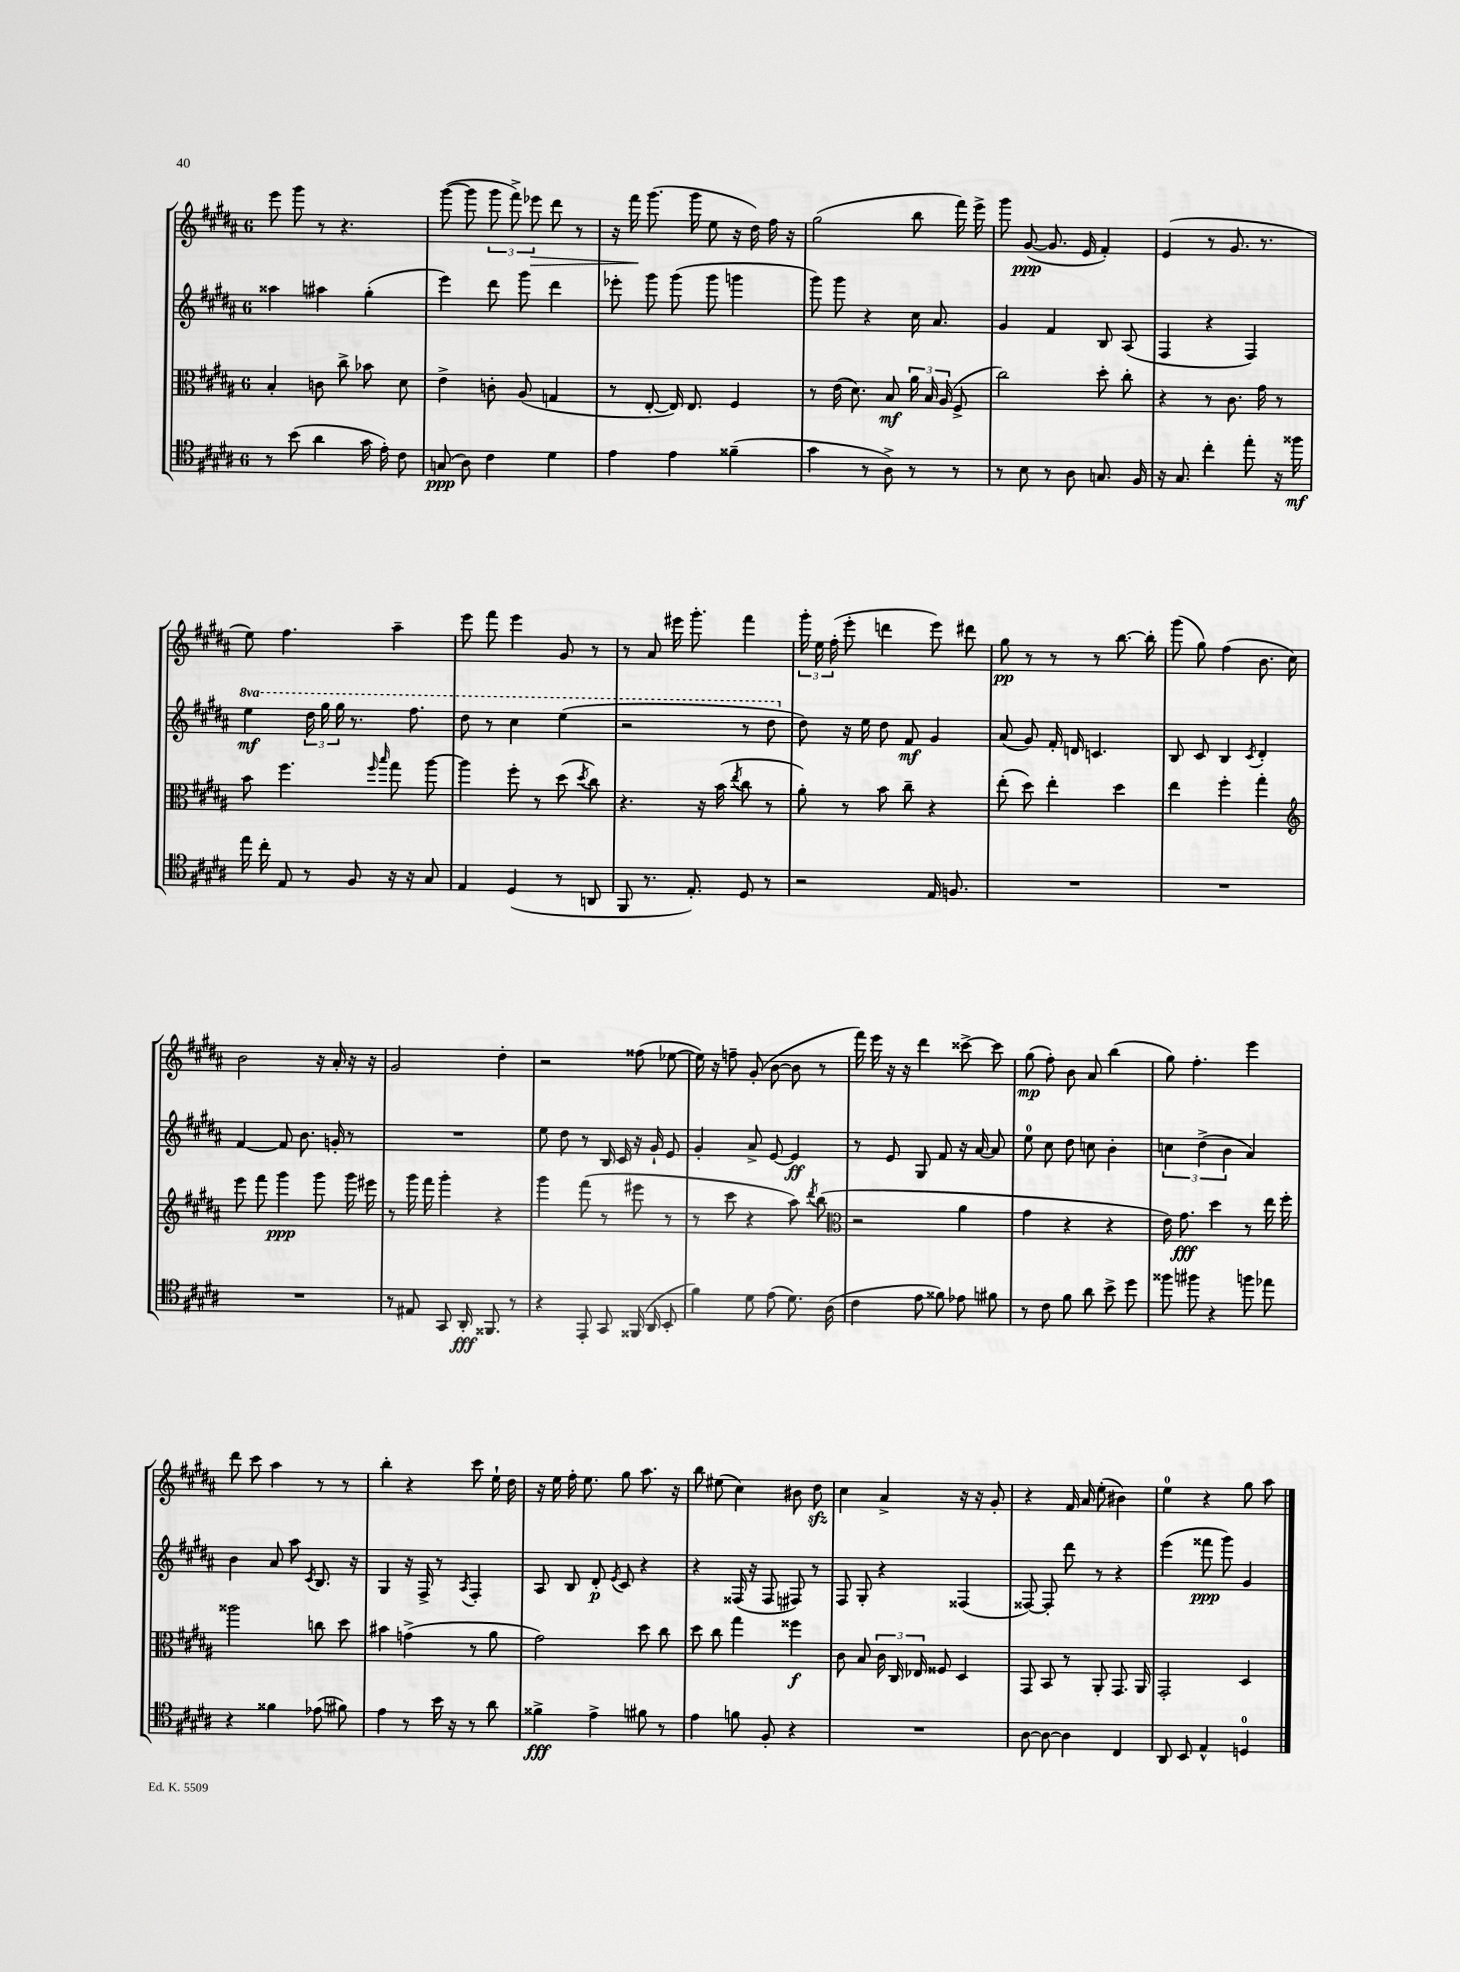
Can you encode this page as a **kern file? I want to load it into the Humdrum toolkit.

**kern	**kern	**kern	**kern
*staff4	*staff3	*staff2	*staff1
*clefC4	*clefC3	*clefG2	*clefG2
*k[f#c#g#d#a#]	*k[f#c#g#d#a#]	*k[f#c#g#d#a#]	*k[f#c#g#d#a#]
*M6/8	*M6/8	*M6/8	*M6/8
8r	4B'	4aa##	8eee
(8b	.	.	8ggg#
4a#	8c	4aa#	8r
.	8cc#^	.	4.r
16g#	8b-	(4gg#'	.
16e')	.	.	.
8c#	8d#	.	.
=	=	=	=
(8G	4e^	4eee)	([8ggg#
8A#)	.	.	8ggg#]
4c#	8c'	8ddd#	12ggg#
.	.	.	12fff#^)
.	(8A#	8ggg#	.
.	.	.	12eee-
4d#	4G	4ddd#	8ddd#
.	.	.	8r
=	=	=	=
4e	8r	8eee-'	16r
.	.	.	16fff#
.	[8E'	8ggg#	(8.ggg#
4e	16E])	(8ggg#	.
.	8.E	.	16ggg#
.	.	8ggg#	8ee
(4f##~	4F#	4ggg	16r
.	.	.	16dd#)
.	.	.	16ff#
.	.	.	16r
=	=	=	=
4g#	8r	8ggg#)	(2gg#
.	(16e	8ggg#	.
.	8.d#)	.	.
8r	.	4r	.
8A#^)	8B	.	.
8r	24a#	16cc#	8bb
.	24B	.	.
.	.	8.a#	.
.	(24A#	.	.
8r	8F#^	.	16fff#)
.	.	.	16eee^
=	=	=	=
8r	2cc#)	4g#	8ggg#
8B	.	.	([8g#
8r	.	4f#	8.g#]
8A#	.	.	.
.	.	.	16e
8.G	8dd#'	8B	4f#')
.	8cc#'	(8A#	.
16F#	.	.	.
=	=	=	=
16r	4r	4F#	(4e
8.G#	.	.	.
4cc#'	8r	4r	8r
.	8.c#	.	8.g#
8ee'	.	4F#)	.
.	16g#	.	8.r
16r	8r	.	.
16ff##	.	.	.
=	=	=	=
16ee	8b	4eee	8ee)
16cc#'	.	.	.
8E	4.ff#	.	4.ff#
8r	.	24ddd#	.
.	.	24ggg#	.
.	.	24ggg#	.
8F#	.	8.r	.
.	16qqff#	.	.
.	16qqbb	.	.
16r	8gg#	.	4aa#~
16r	.	8.fff#	.
8G#	[8aa#	.	.
=	=	=	=
4E	4aa#]	8ddd#	8eee
.	.	8r	8fff#
(4D#	8ff#'	4ccc#	4eee
.	8r	.	.
8r	(8dd#	(4eee	8g#
.	8qdd#	.	.
8AA	8cc#)	.	8r
=	=	=	=
8FF#	4.r	2r	8r
8.r	.	.	8a#
.	.	.	16eee#
8.E')	.	.	8.ggg#'
.	16r	.	.
.	(16b	.	.
.	8qee	.	.
8D#	8cc#	8r	4fff#
8r	8r	8ddd#	.
=	=	=	=
2r	8a#')	8dd#)	24ggg#'
.	.	.	24ee
.	.	.	(24ff#'
.	8r	16r	8eee'
.	.	16ee	.
.	8b	8dd#	4ddd
.	8cc#~	8f#	.
16E	4r	4g#	8eee)
8.F	.	.	.
.	.	.	8ddd#
=	=	=	=
2.r	(8ee'	(8a#	8gg#
.	8dd#)	8g#)	8r
.	4ee'	16f#'	8r
.	.	16d	.
.	.	4.c	8r
.	4dd#	.	[8.bb
.	.	.	16bb']
=	=	=	=
2.r	4ee	8B	(8ggg#
.	.	8c#	8gg#)
.	4ff#'	4B	(4ff#
.	.	8qc#	.
.	4gg#'	4d#'	8.b
.	.	.	16cc#)
=	=	=	=
*	*clefG2	*	*
2.r	8eee	[4f#	2b
.	8fff#	.	.
.	4ggg#	8f#]	.
.	.	8.b	.
.	8ggg#	.	16r
.	.	16g'	16a#'
.	16ggg#	8r	16r
.	16eee#	.	16r
=	=	=	=
8r	8r	2.r	2g#
8E#	16ggg#	.	.
.	16fff#	.	.
8GG#	4ggg#'	.	.
16AA#'	.	.	.
8.FF##	.	.	.
.	4r	.	4dd#'
8r	.	.	.
=	=	=	=
4r	4ggg#	8ee	2r
.	.	8dd#	.
8EE'	(8fff#	8r	.
8GG#	8r	16B	.
.	.	16c#	.
(16FF##	8eee#	16r	(8ff##
16AA#	.	16g#`	.
8BB'	8r	8e	[8ee-
=	=	=	=
4f#)	8r	4g#'	16ee-])
.	.	.	16r
.	8ccc#	.	8ff~
8d#	4r	8a#^	(8g#'
(8e	.	[8e	[8b
8.d#)	8aa#)	4e]	8b]
.	8qddd#	.	.
.	(8bb	.	8r
(16A#	.	.	.
=	=	=	=
*	*clefC3	*	*
4c#	2r	8r	16fff#)
.	.	.	16eee
.	.	8e	16r
.	.	.	16r
8e	.	8G#	4ddd#
8f##)	.	8f#	.
8e-	4a#	16r	[8ccc##^
.	.	[16a#	.
8f#	.	8a#]	8ccc##]
=	=	=	=
8r	4g#	8ee	(8gg#
8c#	.	8cc#	8ff#')
8f#	4r	8dd#	8b
8a#	.	8cc	8a#
8b^	4r	4b'	(4bb
8dd#	.	.	.
=	=	=	=
8ff##	16e)	6cc	8gg#)
.	8.g#	.	.
8ff#	.	.	4.ff#'
.	.	(6dd#^	.
4r	4dd#	.	.
.	.	6b	.
8ff	8r	4a#)	4eee
8ee-	16ee	.	.
.	16ff#'	.	.
=	=	=	=
4r	2aa##	4b	8ddd#
.	.	.	8ccc#
4f##	.	8a#	4aa#
.	.	8aa#	.
.	.	8qc#	.
(8e-	8cc	8.B	8r
8f#)	8dd#	.	8r
.	.	16r	.
=	=	=	=
4e	4b#	4G#	4bb'
8r	(4g^	16r	4r
.	.	16F#^	.
16b	.	8r	.
16r	.	.	.
.	.	8qA#	.
8r	8r	4F#'	8ccc#
8a#	8a#	.	16ee`
.	.	.	16dd#
=	=	=	=
4f##^	2g#)	8A#	16r
.	.	.	16ee
.	.	8B	16ff#'
.	.	.	8.ee
4e^	.	8d#'	.
.	.	8qe	.
.	.	8c#	8gg#
8f#	8dd#	4r	8.aa#
8r	8cc#	.	.
.	.	.	16r
=	=	=	=
4e	8dd#	4r	8bb
.	8cc#	.	(8ee#
8f	4gg#	(16F##	4cc#)
.	.	16r	.
8F#'	.	8F##	.
4r	4ff##	8F#)	8b#
.	.	8r	8dd#
=	=	=	=
2.r	8c#	8F#	4cc#
.	8B	8G#'	.
.	24c#	4r	4a#^
.	24C#	.	.
.	24E-	.	.
.	8F##	.	.
.	4D#	(4F##	16r
.	.	.	16r
.	.	.	8g#'
=	=	=	=
[8A#	8GG#	[8F##)	4r
8A#_	8BB	8F##']	.
4A#]	8r	8ddd#	16f#
.	.	.	16a#
.	8AA#'	8r	(8ee'
4C#	8.GG#	4r	4b#)
.	16AA#	.	.
=	=	=	=
8AA#	2GG#'	(4eee	4ee
8BB	.	.	.
4E^^	.	8fff##	4r
.	.	8ggg#)	.
4D	4D#	4g#	8gg#
.	.	.	8aa#
==	==	==	==
*-	*-	*-	*-
